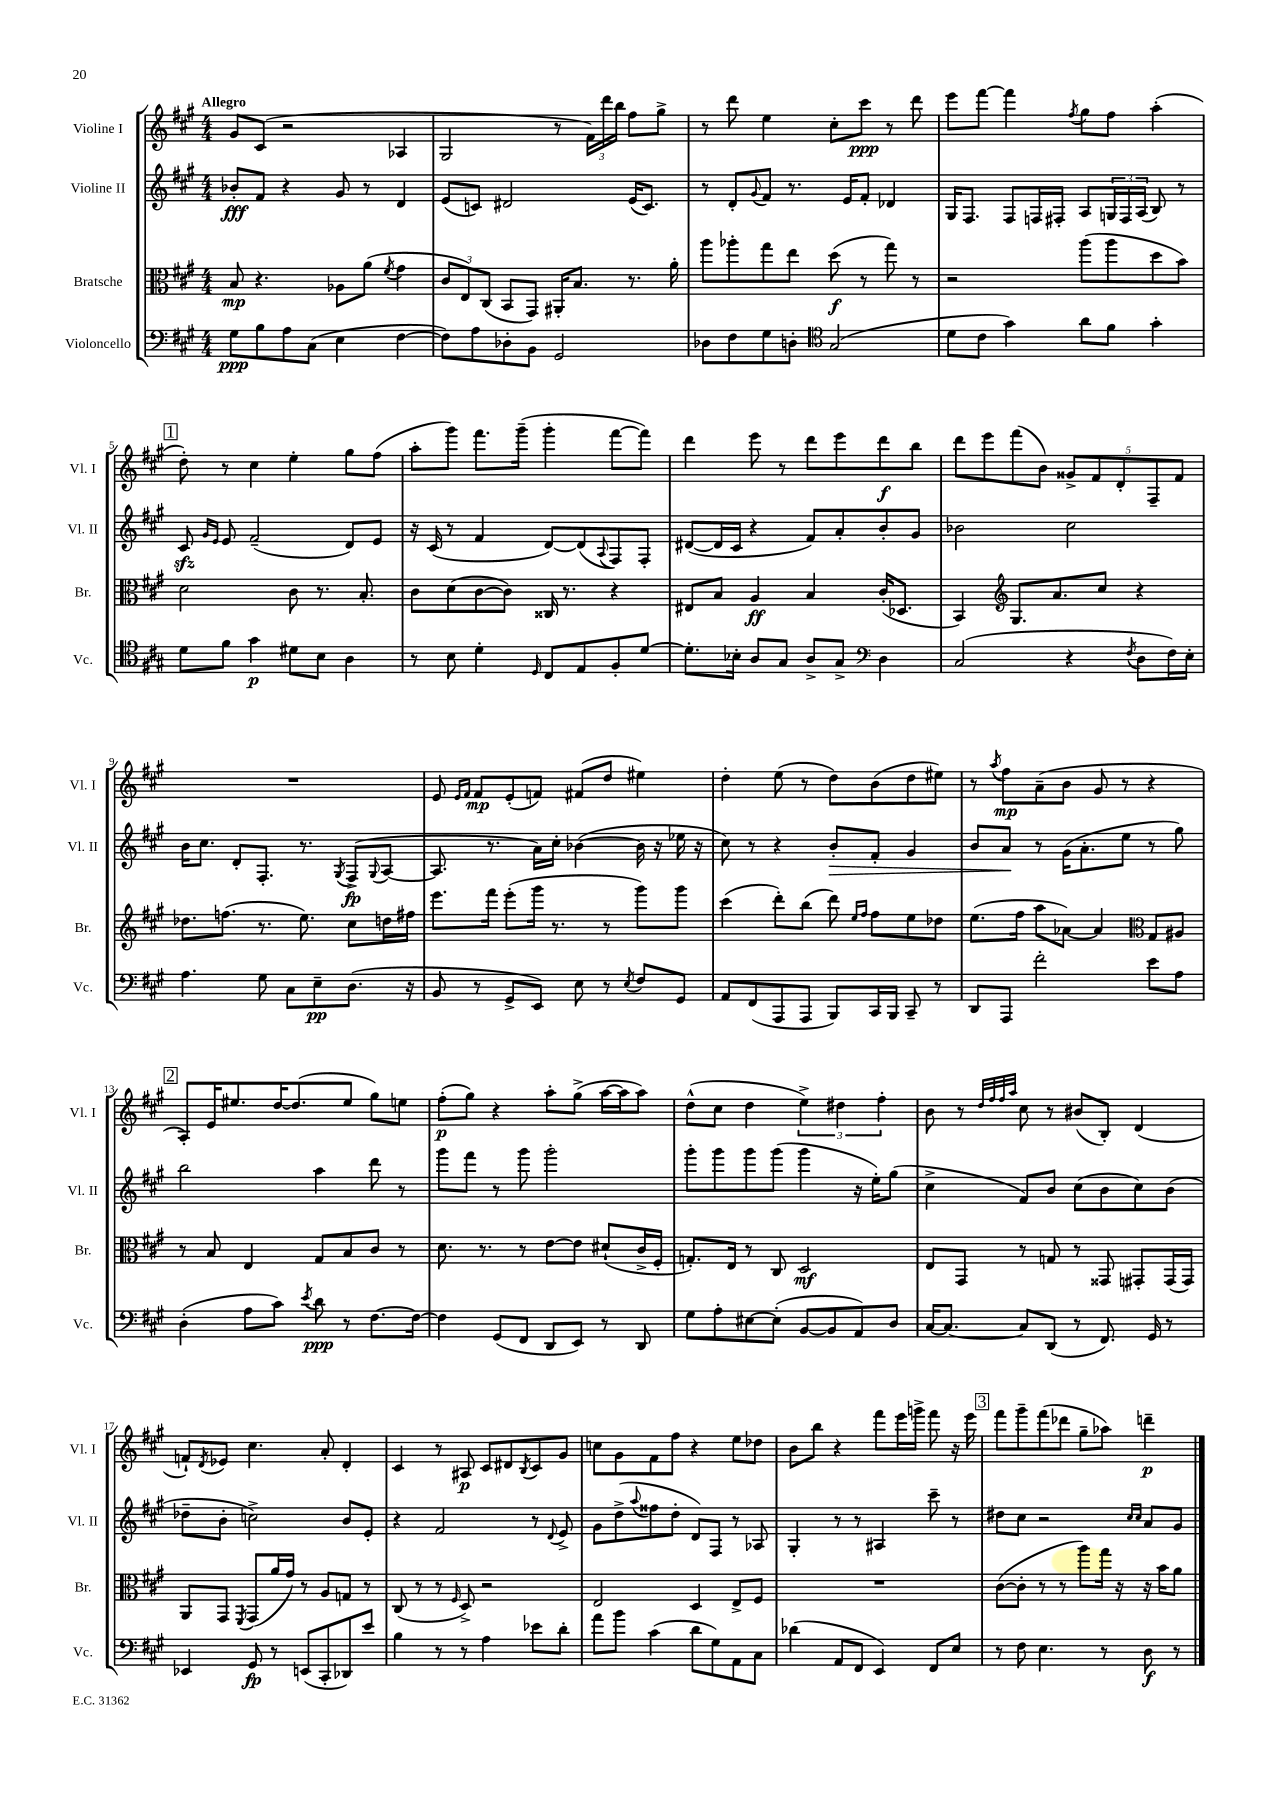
<<
\new StaffGroup <<
\new Staff = "s0" \with { instrumentName = "Violine I" shortInstrumentName = "Vl. I" } {
    \clef treble \key a \major \numericTimeSignature \time 4/4 \tempo "Allegro"
    gis'8 cis'8( r2 aes4 |
    gis2 r8 \tuplet 3/2 { fis'16) d'''16 b''16 } fis''8 gis''8-> |
    r8 d'''8 e''4 cis''8-. cis'''8\ppp r8 d'''8 |
    e'''8 fis'''8~ fis'''4 \acciaccatura { fis''8 } gis''8 fis''8 a''4-.( |
    \mark \markup { \box "1" } d''8-.) r8 cis''4 e''4-. gis''8 fis''8( |
    a''8-. gis'''8) fis'''8. gis'''16--( gis'''4-. fis'''8~ fis'''8) |
    d'''4 e'''8 r8 d'''8 e'''8 d'''8\f b''8 |
    d'''8 e'''8 fis'''8( b'8) \tuplet 5/4 { gisis'8-> fis'8 d'8-. fis8-- fis'8 } |
    R1 |
    e'8 \grace { e'16 fis'16 } fis'8\mp e'8-.( f'8) fis'8( d''8 eis''4) |
    d''4-. e''8( r8 d''8) b'8( d''8 eis''8) |
    r8 \acciaccatura { a''8 } fis''8\mp a'8--( b'8 gis'8 r8 r4 |
    \mark \markup { \box "2" } a8-.) e'16 eis''8. d''16~ d''8.( eis''8 gis''8) e''8 |
    fis''8-.\p( gis''8) r4 a''8-. gis''8->( a''16~ a''16 a''8) |
    d''8-^( cis''8 d''4 \tuplet 3/2 { e''4->) dis''4 fis''4-. } |
    b'8 r8 \grace { d''32 fis''32 fis''32 a''32 } cis''8 r8 bis'8( b8-.) d'4( |
    f'8-!) \acciaccatura { d'8 } ees'8 cis''4. a'8-. d'4-. |
    cis'4 r8 ais8\p cis'8 dis'8 \acciaccatura { b8 } cis'8 gis'8 |
    c''8 gis'8 fis'8 fis''8 r4 e''8 des''8 |
    b'8 b''8 r4 fis'''8 e'''16 g'''16-> fis'''8 r16 e'''16 |
    \mark \markup { \box "3" } fis'''8 gis'''8-- fis'''8( des'''8 gis''8-- aes''8) d'''4--\p \bar "|." |
}
\new Staff = "s1" \with { instrumentName = "Violine II" shortInstrumentName = "Vl. II" } {
    \clef treble \key a \major \numericTimeSignature \time 4/4
    bes'8-.\fff fis'8 r4 gis'8 r8 d'4 |
    e'8( c'8) dis'2 e'16( c'8.) |
    r8 d'8-. \appoggiatura { gis'8 } fis'8 r8. e'16 fis'8-. des'4 |
    gis16 fis8. fis8 f16 fis16-. a8 \tuplet 3/2 { g16 fis16 a16( } b8) r8 |
    \mark \markup { \box "1" } cis'8\sfz \grace { gis'16 e'16 } e'8 fis'2--( d'8) e'8 |
    r16 cis'16( r8 fis'4 d'8~) d'8( \appoggiatura { a8 } fis8) fis8-. |
    dis'8~( dis'16 cis'16 r4 fis'8) a'8-. b'8-. gis'8 |
    bes'2 cis''2 |
    b'16 cis''8. d'8-. fis8.-. r8. \acciaccatura { gis8 } fis8->\fp( \appoggiatura { gis8 } a8~ |
    a8. r8. a'16) cis''16-. bes'4~( bes'16 r16 ees''16 r16 |
    cis''8) r8 r4 b'8-.\> fis'8-. gis'4 |
    b'8 a'8\! r8 gis'16( a'8.-. e''8 r8 gis''8) |
    \mark \markup { \box "2" } b''2 a''4 d'''8 r8 |
    gis'''8 fis'''8 r8 gis'''8 gis'''2-. |
    gis'''8-. gis'''8 gis'''8 gis'''8( gis'''4 r16 e''16-.) gis''8( |
    cis''4-> fis'8) b'8 cis''8( b'8 cis''8) b'8( |
    des''8-- b'8-. c''2->) b'8 e'8-. |
    r4 fis'2 r8 \appoggiatura { d'8 } e'8-> |
    gis'8 d''8->( \appoggiatura { a''8 } fisis''8 d''8-. d'8) fis8 r8 aes8 |
    gis4-. r8 r8 ais4 cis'''8-- r8 |
    \mark \markup { \box "3" } dis''8 cis''8 r2 \grace { cis''16 cis''16 } a'8 gis'8 \bar "|." |
}
\new Staff = "s2" \with { instrumentName = "Bratsche" shortInstrumentName = "Br." } {
    \clef alto \key a \major \numericTimeSignature \time 4/4
    b8\mp r4. aes8 a'8( \acciaccatura { fis'8 } gis'4 |
    \tuplet 3/2 { cis'8 e8) cis8( } b,8 gis,8) ais,16-. b8. r8. a'16-. |
    a''8 aes''8-. gis''8 e''8 d''8\f( r8 gis''8) r8 |
    r2 a''8( a''8 d''8 b'8) |
    \mark \markup { \box "1" } d'2 cis'8 r8. b8.-. |
    cis'8 d'8( cis'8~ cis'8) cisis16 r8. r4 |
    eis8 b8 a4\ff b4 cis'16-.( des8. |
    b,4) \clef treble gis8. a'8. cis''8 r4 |
    des''8. f''8.( r8. e''8.) cis''8 d''16 fis''16 |
    e'''8. fis'''16 e'''8-.( gis'''16 r8. r8 gis'''8) gis'''8 |
    cis'''4( d'''8-.) b''8( d'''8) \grace { e''16 fis''16 } fis''8 e''8 des''8 |
    e''8.( fis''16 a''8 aes'8~) aes'4 \clef alto gis8 ais8 |
    \mark \markup { \box "2" } r8 b8 e4 gis8 b8 cis'8 r8 |
    d'8. r8. r8 e'8~ e'8 dis'8-!( cis'16-> fis16-. |
    g8.-.) e16 r8 cis8 d2\mf |
    e8 gis,8 r8 g8 r8 gisis,8 gis,8-. gis,16( gis,16) |
    a,8 gis,8 \acciaccatura { fis,8 } gis,8( a'16 gis'16) r8 a8 g8 r8 |
    cis8( r8 r8 \grace { fis16 } d8->) r2 |
    e2 d4 e8-> fis8 |
    R1 |
    \mark \markup { \box "3" } cis'8~( cis'8-. r8 r8 a''8) gis''16 r16 r16 b'16 a'8 \bar "|." |
}
\new Staff = "s3" \with { instrumentName = "Violoncello" shortInstrumentName = "Vc." } {
    \clef bass \key a \major \numericTimeSignature \time 4/4
    gis8\ppp b8 a8 cis8( e4 fis4~ |
    fis8) a8 des8-. b,8 gis,2 |
    des8 fis8 gis8 d8-. \clef tenor gis2( |
    d'8 cis'8 gis'4) a'8 fis'8 gis'4-. |
    \mark \markup { \box "1" } d'8 fis'8 gis'4\p dis'8 b8 a4 |
    r8 b8 d'4-. \grace { d16 } cis8 e8 fis8-. d'8~ |
    d'8.-. bes16-. a8 gis8 a8-> gis8-> \clef bass d4 |
    cis2( r4 \acciaccatura { fis8 } d8 fis16) e16-. |
    a4. gis8 cis8 e8--\pp d8.( r16 |
    b,8 r8 gis,8-> e,8) e8 r8 \acciaccatura { e8 } fis8 gis,8 |
    a,8 fis,8( a,,8 a,,8 b,,8) cis,16 b,,16 cis,8-- r8 |
    d,8 a,,8 fis'2-. e'8 a8 |
    \mark \markup { \box "2" } d4-.( a8 cis'8) \acciaccatura { e'8 } d'8\ppp r8 fis8.~ fis16~ |
    fis4 gis,8( fis,8 d,8 e,8) r8 d,8 |
    gis8 a8-. eis8~ eis8-.( b,8~ b,8 a,8) d8 |
    cis16~ cis8.~ cis8 d,8( r8 fis,8.) gis,16 r8 |
    ees,4 gis,8\fp r8 e,8( cis,8-. des,8) e'8 |
    b4 r8 r8 a4 ees'8 d'8-. |
    a'8 b'8 cis'4( d'8 gis8) a,8 cis8 |
    des'4( a,8 fis,8 e,4) fis,8 e8 |
    \mark \markup { \box "3" } r8 fis8 e4. r8 d8\f r8 \bar "|." |
}
>>
>>
